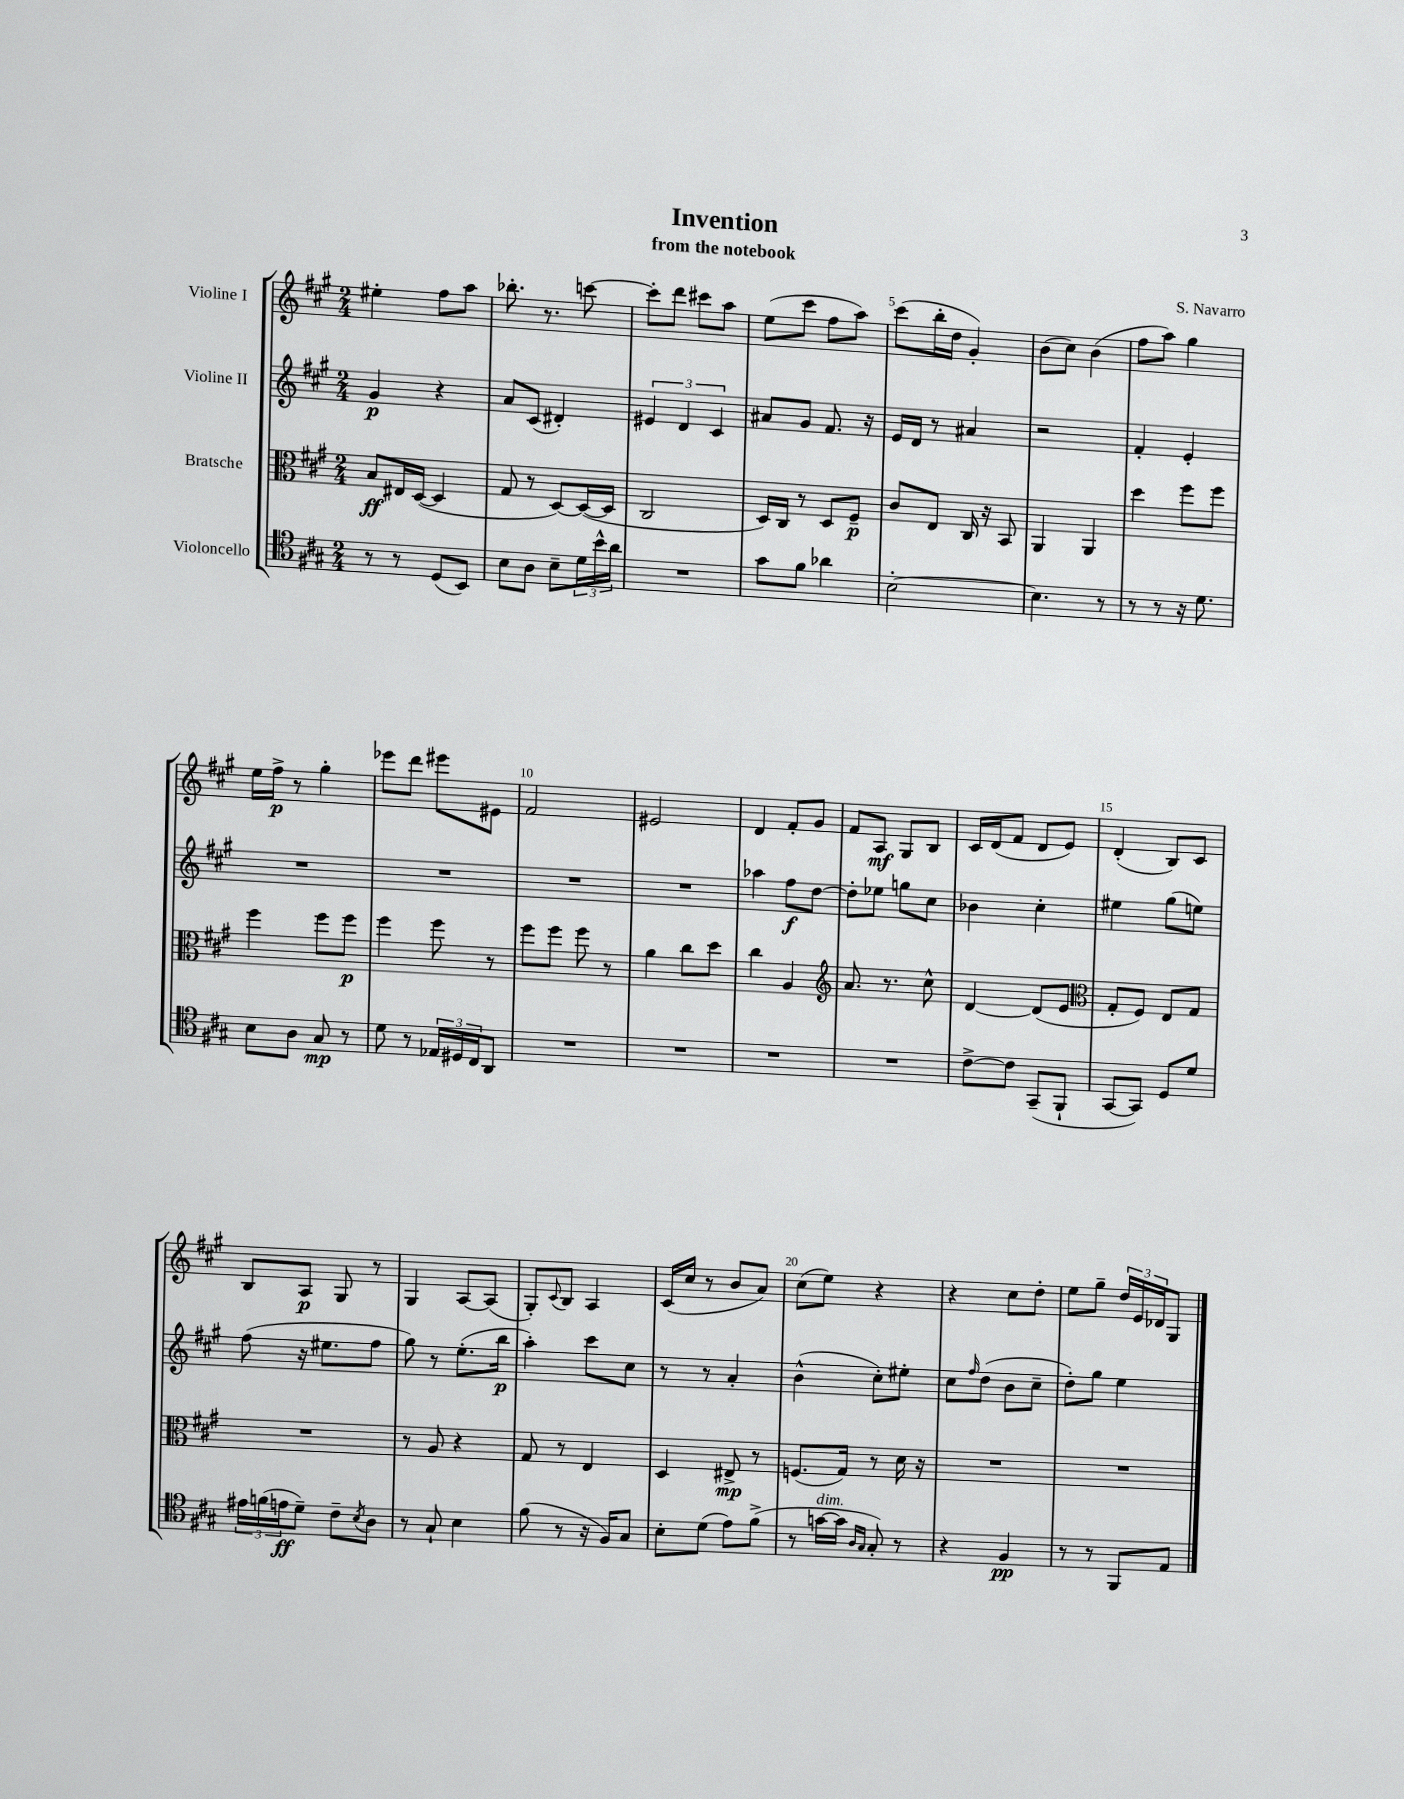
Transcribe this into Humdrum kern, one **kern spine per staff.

**kern	**dynam	**kern	**dynam	**kern	**dynam	**kern	**dynam
*part4	*part4	*part3	*part3	*part2	*part2	*part1	*part1
*staff4	*staff4	*staff3	*staff3	*staff2	*staff2	*staff1	*staff1
*I"Violoncello	*	*I"Bratsche	*	*I"Violine II	*	*I"Violine I	*
*clefC4	*	*clefC3	*	*clefG2	*	*clefG2	*
*k[f#c#g#]	*	*k[f#c#g#]	*	*k[f#c#g#]	*	*k[f#c#g#]	*
*M2/4	*	*M2/4	*	*M2/4	*	*M2/4	*
=1	=1	=1	=1	=1	=1	=1	=1
8r	.	8B/L	ff	4g#/	p	4ee#X'\	.
8r	.	16E#X/L	.	.	.	.	.
.	.	([16D/JJ	.	.	.	.	.
(8D/L	.	4D/]	.	4r	.	8ff#\L	.
8BB/J)	.	.	.	.	.	8aa\J	.
=2	=2	=2	=2	=2	=2	=2	=2
8B\L	.	8G#/	.	8a/L	.	8.bb-X'\	.
8A\J	.	8r	.	(8c#/J	.	.	.
.	.	.	.	.	.	8.r	.
8B~\L	.	[8D/L)	.	4d#X'/)	.	.	.
24d\L	.	(16D/L_	.	.	.	[8cccn\	.
24b^^\	.	.	.	.	.	.	.
.	.	16D/JJ]	.	.	.	.	.
24a\JJ	.	.	.	.	.	.	.
=3	=3	=3	=3	=3	=3	=3	=3
2r	.	2C#/	.	6e#X/	.	8ccc'\L]	.
.	.	.	.	.	.	8ddd\J	.
.	.	.	.	6d/	.	.	.
.	.	.	.	.	.	8ccc#X\L	.
.	.	.	.	6c#/	.	.	.
.	.	.	.	.	.	8aa\J	.
=4	=4	=4	=4	=4	=4	=4	=4
8g#\L	.	16D/LL)	.	8a#X/L	.	(8ee\L	.
.	.	16C#/JJ	.	.	.	.	.
8f#\J	.	8r	.	8g#/J	.	8ccc#\J	.
4a-X\	.	8D/L	.	8.f#/	.	8ff#\L	.
.	.	8F#~/J	p	.	.	8aa\J)	.
.	.	.	.	16r	.	.	.
=5	=5	=5	=5	=5	=5	=5	=5
[2B'\	.	8c#/L	.	16e/LL	.	(8ccc#\L	.
.	.	.	.	16d/JJ	.	.	.
.	.	8E/J	.	8r	.	16bb'\L	.
.	.	.	.	.	.	16dd\JJ	.
.	.	16C#/	.	4a#X/	.	4g#'/)	.
.	.	16r	.	.	.	.	.
.	.	8BB/	.	.	.	.	.
=6	=6	=6	=6	=6	=6	=6	=6
4.B\]	.	4AA/	.	2r	.	(8b\L	.
.	.	.	.	.	.	8cc#\J)	.
.	.	4AA/	.	.	.	(4b\	.
8r	.	.	.	.	.	.	.
=7	=7	=7	=7	=7	=7	=7	=7
8r	.	4dd\	.	4f#'/	.	8ff#\L	.
8r	.	.	.	.	.	8aa\J)	.
16r	.	8ff#\L	.	4e'/	.	4gg#\	.
8.d\	.	.	.	.	.	.	.
.	.	8ff#\J	.	.	.	.	.
!!LO:LB:g=z
=8	=8	=8	=8	=8	=8	=8	=8
8B\L	.	4ff#\	.	2r	.	16ee\LL	.
.	.	.	.	.	.	16ff#^\JJ	p
8A\J	.	.	.	.	.	8r	.
8G#/	mp	8ff#\L	.	.	.	4gg#'\	.
8r	.	8ff#\J	p	.	.	.	.
=9	=9	=9	=9	=9	=9	=9	=9
8d\	.	4ff#\	.	2r	.	8eee-X\L	.
8r	.	.	.	.	.	8ddd\J	.
24E-X/LL	.	8ff#\	.	.	.	8eee#X\L	.
24D#X/	.	.	.	.	.	.	.
24C#/J	.	.	.	.	.	.	.
8AA/J	.	8r	.	.	.	8e#X\J	.
=10	=10	=10	=10	=10	=10	=10	=10
2r	.	8ff#\L	.	2r	.	2f#/	.
.	.	8ff#\J	.	.	.	.	.
.	.	8ff#\	.	.	.	.	.
.	.	8r	.	.	.	.	.
=11	=11	=11	=11	=11	=11	=11	=11
2r	.	4a\	.	2r	.	2e#X/	.
.	.	8cc#\L	.	.	.	.	.
.	.	8dd\J	.	.	.	.	.
=12	=12	=12	=12	=12	=12	=12	=12
2r	.	4cc#\	.	4aa-X\	.	4d/	.
.	.	4A/	.	8ff#\L	f	8f#'/L	.
.	.	.	.	[8dd\J	.	8g#/J	.
=13	=13	=13	=13	=13	=13	=13	=13
*	*	*clefG2	*	*	*	*	*
2r	.	8.a/	.	8dd'\L]	.	8f#/L	.
.	.	.	.	8ee-X\J	.	8A/J	mf
.	.	8.r	.	.	.	.	.
.	.	.	.	8ggn\L	.	8G#/L	.
.	.	8cc#^^\	.	8cc#\J	.	8B/J	.
=14	=14	=14	=14	=14	=14	=14	=14
[8c#^\L	.	[4d/	.	4b-X\	.	16c#/LL	.
.	.	.	.	.	.	(16d/J	.
8c#\J]	.	.	.	.	.	8f#/J	.
(8GG#~/L	.	(8d/L]	.	4cc#'\	.	8d/L	.
8FF#`/J	.	8e/J	.	.	.	8e/J)	.
=15	=15	=15	=15	=15	=15	=15	=15
*	*	*clefC3	*	*	*	*	*
[8GG#/L	.	8G#'/L	.	4ee#X\	.	(4d'/	.
8GG#/J])	.	8F#/J)	.	.	.	.	.
8D/L	.	8E/L	.	(8gg#\L	.	8B/L)	.
8d/J	.	8G#/J	.	8een\J)	.	8c#/J	.
!!LO:LB:g=z
=16	=16	=16	=16	=16	=16	=16	=16
24e#X\LL	.	2r	.	(8ff#\	.	8B/L	.
(24fn\	.	.	.	.	.	.	.
24en\J	ff	.	.	.	.	.	.
8d~\J)	.	.	.	16r	.	8A/J	p
.	.	.	.	8.ee#X\L	.	.	.
8c#~\L	.	.	.	.	.	8G#/	.
8qB/	.	.	.	.	.	.	.
8A\J	.	.	.	8ff#\J	.	8r	.
=17	=17	=17	=17	=17	=17	=17	=17
8r	.	8r	.	8gg#\)	.	4G#/	.
8G#`/	.	8A/	.	8r	.	.	.
4B\	.	4r	.	(8.ee'\L	.	[8A/L	.
.	.	.	.	.	.	(8A/J]	.
.	.	.	.	16bb\Jk	p	.	.
=18	=18	=18	=18	=18	=18	=18	=18
(8f#\	.	8G#/	.	4aa'\)	.	8G#'/L)	.
.	.	.	.	.	.	8qqc#/	.
8r	.	8r	.	.	.	8B/J	.
16r	.	4E/	.	8ccc#\L	.	4A/	.
16F#/KL)	.	.	.	.	.	.	.
8G#/J	.	.	.	8cc#\J	.	.	.
=19	=19	=19	=19	=19	=19	=19	=19
8B'\L	.	4D/	.	8r	.	(16c#/LL	.
.	.	.	.	.	.	16cc#/JJ	.
(8d\J	.	.	.	8r	.	8r	.
8e\L)	.	8E#X^/	mp	4a'/	.	8b/L	.
(8f#^\J	.	8r	.	.	.	8a/J)	.
=20	=20	=20	=20	=20	=20	=20	=20
8r	.	(8.Fn/L	.	(4b^^\	.	(8cc#\L	.
!LO:TX:a:i:t=dim.	!	!	!	!	!	!	!
[16gn\LL	.	.	.	.	.	8ee\J)	.
16g\JJ]	.	16G#/Jk)	.	.	.	.	.
16qqA/LL	.	.	.	.	.	.	.
16qqG#/JJ	.	.	.	.	.	.	.
8G#'/)	.	8r	.	8cc#'\L)	.	4r	.
8r	.	16d\	.	8ee#X'\J	.	.	.
.	.	16r	.	.	.	.	.
=21	=21	=21	=21	=21	=21	=21	=21
4r	.	2r	.	8cc#\L	.	4r	.
.	.	.	.	16qqff#/	.	.	.
.	.	.	.	(8dd\J	.	.	.
4F#/	pp	.	.	8b\L	.	8cc#\L	.
.	.	.	.	8cc#~\J	.	8dd'\J	.
=22	=22	=22	=22	=22	=22	=22	=22
8r	.	2r	.	8dd'\L)	.	8ee\L	.
8r	.	.	.	8gg#\J	.	8gg#~\J	.
8FF#/L	.	.	.	4ee\	.	24dd/LL	.
.	.	.	.	.	.	24e/	.
.	.	.	.	.	.	24d-X/J	.
8E/J	.	.	.	.	.	8G#/J	.
==	==	==	==	==	==	==	==
*-	*-	*-	*-	*-	*-	*-	*-
